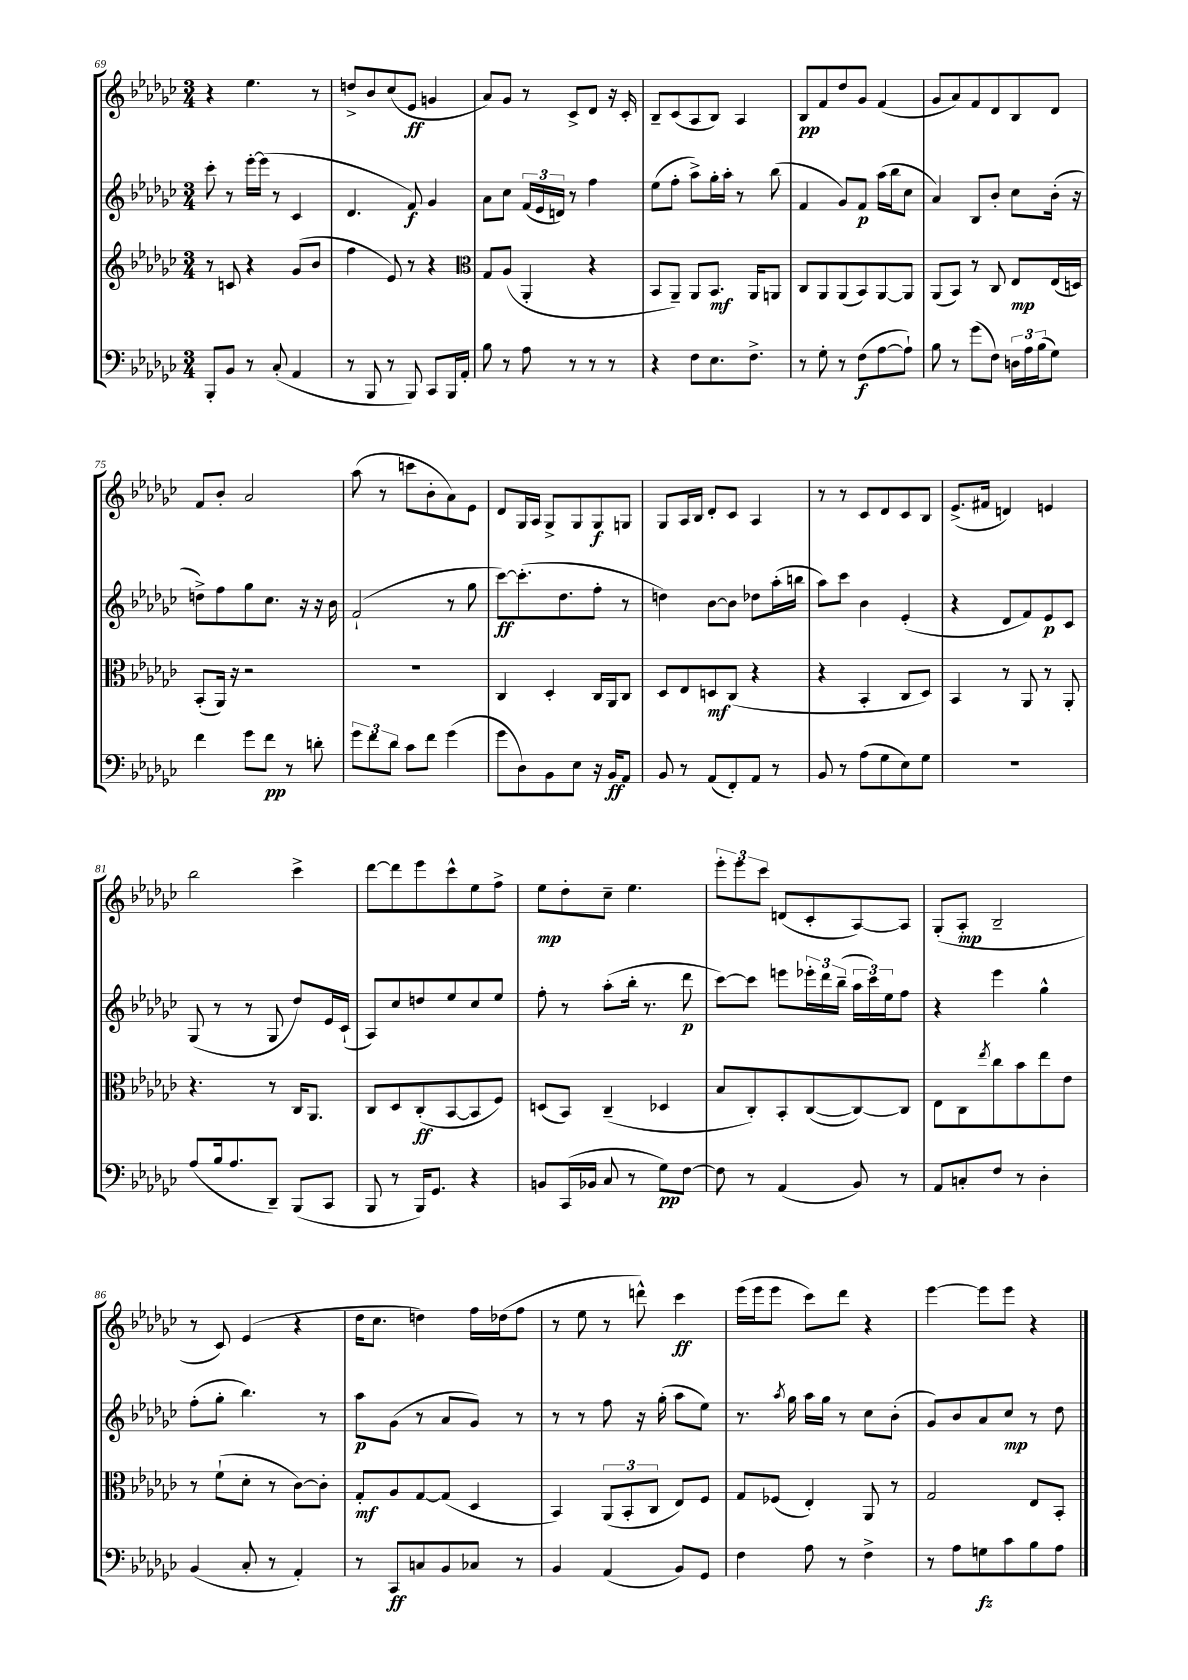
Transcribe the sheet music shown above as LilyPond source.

<<
\new StaffGroup <<
\new Staff = "s0" {
    \clef treble \key ges \major \numericTimeSignature \time 3/4
    r4 ees''4. r8 |
    d''8-> bes'8 ces''8( ees'8\ff g'4 |
    aes'8) ges'8 r8 ces'8-> des'8 r16 ces'16-. |
    bes8-- ces'8( aes8 bes8) aes4 |
    bes8\pp f'8 des''8 ges'8 f'4( |
    ges'8 aes'8) f'8 des'8 bes8 des'8 |
    f'8 bes'8-. aes'2 |
    aes''8( r8 c'''8 bes'8-. aes'8) ees'8 |
    des'8 ges16 aes16 ges8-> ges8 ges8\f g8 |
    ges8 aes16 bes16 des'8-. ces'8 aes4 |
    r8 r8 ces'8 des'8 ces'8 bes8 |
    ees'8.->( fis'16 d'4) e'4 |
    bes''2 ces'''4-> |
    des'''8~ des'''8 ees'''8 ces'''8-^ ees''8 f''8-> |
    ees''8\mp des''8-. ces''8-- ees''4. |
    \tuplet 3/2 { ees'''8-. ees'''8 ces'''8 } d'8( ces'8-. aes8~) aes8 |
    ges8-.( aes8-.\mp bes2-- |
    r8 ces'8) ees'4( r4 |
    des''16 ces''8. d''4) f''16 des''16( f''8 |
    r8 ees''8 r8 d'''8-^) ces'''4\ff |
    ees'''16( ees'''16 ees'''8 ces'''8) des'''8 r4 |
    ees'''4~ ees'''8 ees'''8 r4 \bar "|." |
}
\new Staff = "s1" {
    \clef treble \key ges \major \numericTimeSignature \time 3/4
    ces'''8-. r8 ees'''16~-. ees'''16( r8 ces'4 |
    des'4. f'8\f) ges'4 |
    aes'8 ces''8 \tuplet 3/2 { f'16( ees'16 d'16) } r8 f''4 |
    ees''8( f''8-. aes''8->) ges''16-. aes''16-. r8 bes''8( |
    f'4 ges'8) f'8\p aes''16( bes''16 ces''8 |
    aes'4) bes8 bes'8-. ces''8 bes'16-.( r16 |
    d''8->) f''8 ges''8 ces''8. r16 r16 bes'16 |
    f'2-!( r8 ges''8 |
    ces'''8~\ff) ces'''8.-.( des''8. f''8-. r8 |
    d''4) bes'8~ bes'8 des''8 aes''16-.( b''16 |
    aes''8) ces'''8 bes'4 ees'4-.( |
    r4 des'8 f'8) ees'8\p ces'8 |
    ges8( r8 r8 ges8 des''8) ees'16 ces'16-!( |
    aes8) ces''8 d''8 ees''8 ces''8 ees''8 |
    f''8-. r8 aes''8-.( bes''16-. r8. des'''8\p |
    ces'''8~) ces'''8 e'''8 \tuplet 3/2 { ees'''16-. des'''16 bes''16--( } \tuplet 3/2 { aes''16 ces'''16) ees''16 } f''8 |
    r4 ees'''4 ges''4-^ |
    f''8-.( ges''8-. bes''4.) r8 |
    aes''8\p ges'8( r8 aes'8 ges'8) r8 |
    r8 r8 f''8 r16 ges''16-.( aes''8 ees''8) |
    r8. \acciaccatura { aes''8 } ges''16 aes''16 ges''16 r8 ces''8 bes'8-.( |
    ges'8) bes'8 aes'8 ces''8\mp r8 des''8 \bar "|." |
}
\new Staff = "s2" {
    \clef treble \key ges \major \numericTimeSignature \time 3/4
    r8 c'8 r4 ges'8( bes'8 |
    f''4 ees'8) r8 r4 |
    \clef alto ges8 aes8( aes,4-. r4 |
    bes,8 aes,8--) aes,8 bes,8.\mf aes,16 a,8 |
    ces8 aes,8 aes,8( bes,8) aes,8~ aes,8 |
    aes,8( bes,8) r8 ces8 ees8\mp ees16( d16) |
    bes,8-.( aes,16) r16 r2 |
    R2. |
    ces4 des4-. ces16 aes,16 ces8 |
    des8 ees8 d8\mf ces8( r4 |
    r4 bes,4-. ces8 des8) |
    bes,4 r8 aes,8 r8 aes,8-. |
    r4. r8 ces16 aes,8. |
    ces8 des8 ces8-.\ff( bes,8~ bes,8 f8) |
    d8( bes,8) ces4--( des4 |
    bes8 ces8-.) bes,8-. ces8~( ces8~) ces8 |
    ees8 ces8 \acciaccatura { ees''8 } ces''8 bes'8 ees''8 ees'8 |
    r8 f'8-!( des'8-. r8 ces'8~) ces'8-. |
    ges8-.\mf aes8 ges8~ ges8( des4 |
    bes,4) \tuplet 3/2 { aes,8( bes,8-. ces8 } ees8) f8 |
    ges8 fes8( ees4-.) aes,8 r8 |
    ges2 ees8 bes,8-. \bar "|." |
}
\new Staff = "s3" {
    \clef bass \key ges \major \numericTimeSignature \time 3/4
    bes,,8-. bes,8 r8 ces8-.( aes,4 |
    r8 bes,,8 r8 bes,,8) ces,8 bes,,16 aes,16-. |
    bes8 r8 aes8 r8 r8 r8 |
    r4 f8 ees8. f8.-> |
    r8 ges8-. r8 f8\f( aes8~ aes8-!) |
    bes8 r8 ges'8( f8) \tuplet 3/2 { d16 aes16 bes16( } ges8) |
    f'4 ges'8 f'8\pp r8 d'8-. |
    \tuplet 3/2 { ges'8 f'8 des'8 } ces'8 f'8 ges'4( |
    ges'8 des8) bes,8 ees8 r16 bes,16\ff aes,8 |
    bes,8 r8 aes,8( f,8-.) aes,8 r8 |
    bes,8 r8 aes8( ges8 ees8) ges8 |
    R2. |
    aes8( bes16 aes8. des,8--) bes,,8( ces,8 |
    bes,,8 r8 bes,,16) ges,8. r4 |
    b,8 ces,16( bes,16 ces8 r8 ges8\pp) f8~ |
    f8 r8 aes,4( bes,8) r8 |
    aes,8 c8-. f8 r8 des4-. |
    bes,4( ces8-. r8 aes,4-.) |
    r8 ces,8\ff c8 bes,8 ces8 r8 |
    bes,4 aes,4( bes,8) ges,8 |
    f4 aes8 r8 f4-> |
    r8 aes8 g8\fz ces'8 bes8 aes8 \bar "|." |
}
>>
>>
\layout { \context { \Score currentBarNumber = #69 } }
